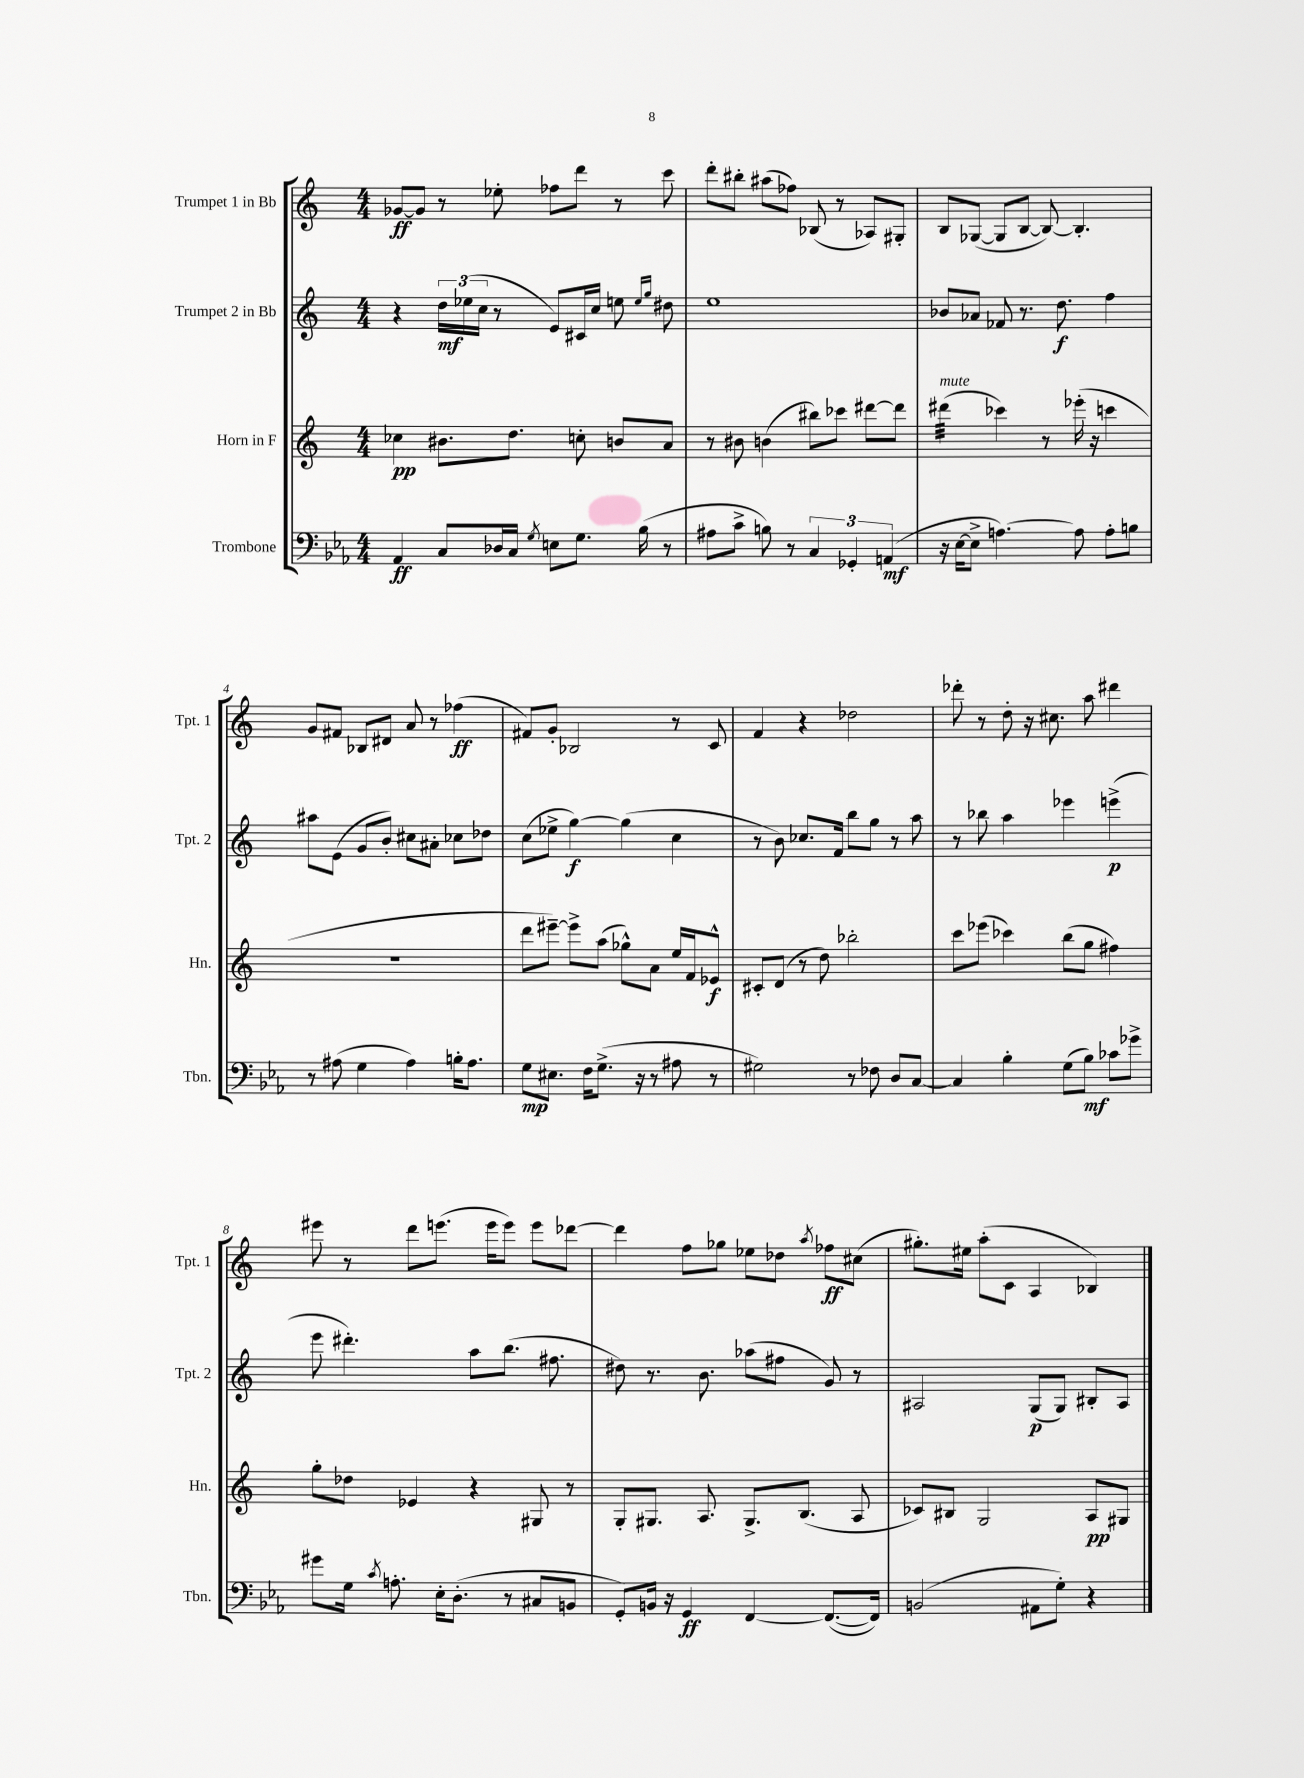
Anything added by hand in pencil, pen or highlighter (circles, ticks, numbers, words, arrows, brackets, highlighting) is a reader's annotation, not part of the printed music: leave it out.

**kern	**kern	**kern	**kern
*staff4	*staff3	*staff2	*staff1
*clefF4	*clefG2	*clefG2	*clefG2
*k[b-e-a-]	*k[]	*k[]	*k[]
*M4/4	*M4/4	*M4/4	*M4/4
4AA-/	4cc-\	4r	[8g-/L
.	.	.	8g-/]J
8C/L	8.b#\L	24dd\LL	8r
.	.	(24ee-\	.
.	.	24cc\JJ	.
16D-/L	.	8r	8ee-'\
16C/JJ	8.dd\J	.	.
8qG/	.	.	.
8E\L	.	8e/L)	8ff-\L
8.G\J	8cc'\	16c#/L	8ddd\J
.	.	16cc/JJ	.
.	8b/L	8ee\	8r
(16B-\	.	.	.
.	.	16qqee/LL	.
.	.	16qqgg/JJ	.
8r	8a/J	8dd#\	8ccc\
=	=	=	=
8A#\L	8r	1ee	8ddd'\L
8c^\J	8b#\	.	8bb#'\J
8B\)	(4b\	.	(8aa#\L
8r	.	.	8ff-\J)
6C/	8bb#\L)	.	(8B-/
.	8ccc-\J	.	8r
6GG-'/	.	.	.
.	[8ddd#\L	.	8A-/L)
(6AA/	.	.	.
.	8ddd#\]J	.	8G#'/J
=	=	=	=
16r	(4ddd#\	8b-/L	8B/L
[16E-\LK	.	.	.
8E-^\]J	.	8a-/J	([8G-/J
[4.A\)	4ccc-\)	8f-/	8G-/]L
.	.	8.r	[8B/J
.	8r	.	8B/_)
.	.	8.dd\	.
8A\]	(16eee-'\	.	4.B'/]
.	16r	.	.
8A'\L	4ccc\	4ff\	.
8B\J	.	.	.
=	=	=	=
8r	1r	8aa#\L	8g/L
(8A#\	.	(8e\J	8f#/J
4G\	.	8g/L	8B-/L
.	.	8b'/J)	8d#/J
4A#\)	.	8cc#\L	8a/
.	.	8a#'\J	8r
16B'\LK	.	8cc-\L	(4ff-\
8.A#\J	.	.	.
.	.	8dd-\J	.
=	=	=	=
8G\L	8ddd\L	(8cc\L	8f#/L)
8.E#\J	[8eee#~\J)	8ee-^\J	8g'/J
.	8eee#^\]L	[4gg\)	2B-/
16F\LK	.	.	.
(8.G^\J	(8aa\J	.	.
.	8gg-^^\L)	(4gg\]	.
16r	.	.	.
8r	8a\J	.	.
8A#\	16ee/LL	4cc\	8r
.	16f/J	.	.
8r	8e-^^/J	.	8c/
=	=	=	=
2G#\)	8c#'/L	8r	4f/
.	(8d/J	8b\)	.
.	8r	8.cc-/L	4r
.	8dd\)	.	.
.	.	16f/Jk	.
8r	2bb-'\	8bb\L	2dd-\
8F-\	.	8gg\J	.
8D/L	.	8r	.
[8C/J	.	8aa\	.
=	=	=	=
4C/]	8ccc\L	8r	8ddd-'\
.	(8eee-\J	8bb-\	8r
4B-'\	4ccc-\)	4aa\	8dd'\
.	.	.	16r
.	.	.	8.cc#\
(8G\L	(8bb\L	4eee-\	.
8B-\J)	8gg\J	.	8aa\
8c-\L	4ff#\)	(4eee^\	4ddd#\
8g-^\J	.	.	.
=	=	=	=
8g#\L	8gg'\L	8eee\	8eee#\
16G\Jk	8dd-\J	4.ddd#'\)	8r
8qc/	.	.	.
8.A'\	.	.	.
.	4e-/	.	8ddd\L
16E-'\LK	.	.	(8.eee\J
(8.D'\J	.	.	.
.	4r	8aa\L	.
.	.	.	16eee\LK
8r	.	(8.bb\J	8eee\J)
8C#/L	8G#/	.	8eee\L
.	.	8.ff#\	.
8BB/J	8r	.	[8ddd-\J
=	=	=	=
8GG'/L)	8G'/L	8dd#\)	4ddd-\]
16BB/Jk	8.G#/J	8.r	.
16r	.	.	.
4GG/	.	.	8ff\L
.	8.A/	8.b\	.
.	.	.	8gg-\J
[4FF/	8.G#^/L	(8aa-\L	8ee-\L
.	.	8ff#\J	8dd-\J
.	(8.B/J	.	.
.	.	.	8qaa/
(8.FF/_L	.	8g/)	8ff-\L
.	8A/	8r	(8cc#\J
16FF/]Jk)	.	.	.
=	=	=	=
(2BB/	8c-/L)	2A#/	8.gg#'\L)
.	8B#/J	.	.
.	.	.	16ee#\Jk
.	2G/	.	(8aa'\L
.	.	.	8c\J
8AA#\L	.	(8G/L	4A/
8G'\J)	.	8G/J)	.
4r	8A/L	8B#'/L	4B-/)
.	8G#/J	8A#/J	.
==	==	==	==
*-	*-	*-	*-
